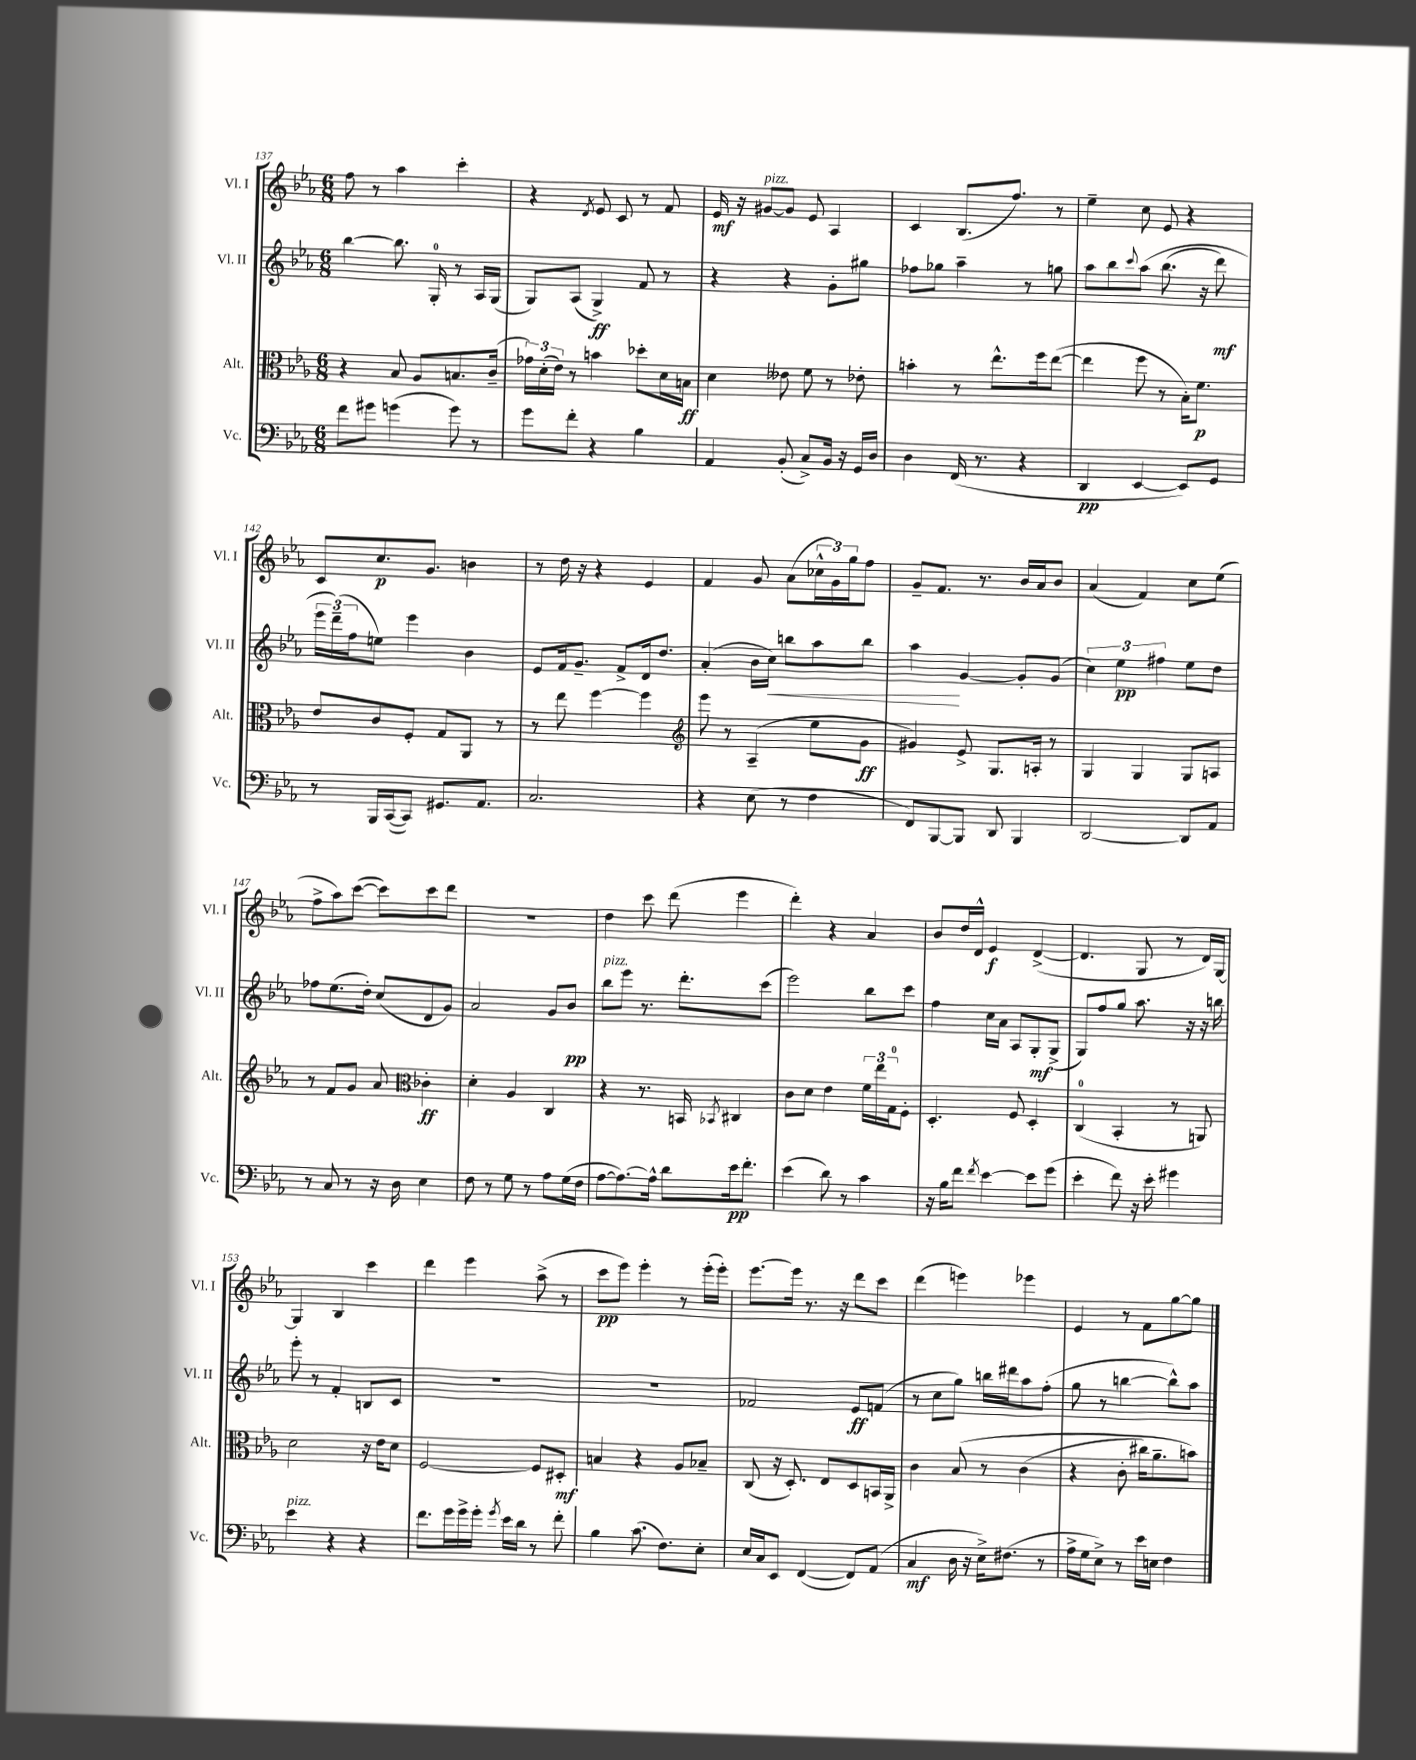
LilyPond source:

<<
\new StaffGroup <<
\new Staff = "s0" \with { instrumentName = "Vl. I" shortInstrumentName = "Vl. I" } {
    \clef treble \key ees \major \numericTimeSignature \time 6/8
    f''8 r8 aes''4 c'''4-. |
    r4 \acciaccatura { d'8 } ees'8 c'8 r8 f'8 |
    ees'16\mf r16 gis'8~^\markup { \italic "pizz." } gis'8 ees'8 aes4 |
    c'4 bes8.( f''8.) r8 |
    ees''4-- c''8 ees'8 r4 |
    c'8 c''8.\p g'8. b'4 |
    r8 d''16 r16 r4 ees'4 |
    f'4 g'8 aes'8( \tuplet 3/2 { ces''16-^ g'16) g''16 } f''8 |
    g'8-- f'8. r8. bes'16 aes'16 bes'8 |
    aes'4( f'4) c''8 ees''8( |
    f''8-> aes''8) c'''8~( c'''8) c'''8 d'''8 |
    R2. |
    d''4 c'''8 d'''8( ees'''4 |
    d'''4-.) r4 aes'4 |
    bes'8 d''16 d'16-^ ees'4\f d'4~->( |
    d'4. g8 r8 d'16) g16~ |
    g4 bes4 c'''4 |
    d'''4 ees'''4 aes''8->( r8 |
    c'''8\pp ees'''8) ees'''4-. r8 ees'''16-.( ees'''16-.) |
    ees'''8.~ ees'''16 r8. r16 d'''8 c'''8 |
    d'''4( e'''4) ees'''4 |
    ees'4 r8 f'8 g''8~ g''8 \bar "|." |
}
\new Staff = "s1" \with { instrumentName = "Vl. II" shortInstrumentName = "Vl. II" } {
    \clef treble \key ees \major \numericTimeSignature \time 6/8
    bes''4~ bes''8. g16-0-. r8 aes16 g16( |
    g8) aes8( g4->\ff) f'8 r8 |
    r4 r4 g'8-. gis''8 |
    fes''8 ges''8 aes''4-- r8 g''8 |
    aes''8 bes''8 \appoggiatura { c'''8 } aes''8\( bes''8.( r16 d'''8\mf) |
    \tuplet 3/2 { ees'''16 d'''16--(\) f''16 } e''8) ees'''4 bes'4 |
    ees'8 f'16 g'8.-- f'8-> d'16 d''8. |
    aes'4-.( bes'16 c''16\<) b''8 aes''8 b''8 |
    aes''4\! g'4~ g'8-. g'8( |
    \tuplet 3/2 { c''4) ees''4\pp fis''4 } ees''8 d''8 |
    fes''8 ees''8.( d''16-.) c''8( d'8 g'8) |
    aes'2 g'8 bes'8\pp |
    bes''8^\markup { \italic "pizz." } ees'''8 r8. d'''8.-. c'''8( |
    ees'''2) bes''8 c'''8 |
    f''4 c''16 aes'16 aes8 g8-.\mf g8->( |
    g8) f''8 g''8 aes''8. r16 r16 b''16 |
    ees'''8-. r8 f'4-. b8 c'8 |
    R2. |
    R2. |
    fes'2 ees'8\ff f'8( |
    r8 c''8 g''8) b''16 dis'''16 aes''8 f''8-.( |
    g''8 r8 b''4~ b''8-^) aes''8 \bar "|." |
}
\new Staff = "s2" \with { instrumentName = "Alt." shortInstrumentName = "Alt." } {
    \clef alto \key ees \major \numericTimeSignature \time 6/8
    r4 bes8 aes8 b8. c'16--( |
    \tuplet 3/2 { ges'16) d'16-.( ees'16) } r8 b'4 des''8-. d'16 b16\ff |
    d'4 eeses'8 f'8 r8 ees'8-. |
    b'4-. r8 ees''8.-^ f''16 ees''8~( |
    ees''4 f''8 r8 bes16-.) f'8.\p |
    ees'8 c'8 f8-. g8 aes,8 r8 |
    r8 ees''8 f''4~ f''4 |
    \clef treble ees'''8 r8 aes4--( ees''8 g'8\ff |
    gis'4) ees'8-> g8. a16-. r8 |
    g4 g4 g8 a8 |
    r8 f'8 g'8 aes'8 \clef alto ces'4-.\ff |
    d'4-. aes4 c4 |
    r4 r8. b,16 \acciaccatura { bes,8 } cis4 |
    c'8 d'8 ees'4 \tuplet 3/2 { f'16 ees''16 g16-0 } f8-. |
    d4.-. f8 d4-. |
    c4-0( bes,4-. r8 a,8) |
    d'2 r16 ees'16 d'8 |
    f2~ f8 dis8-.\mf |
    b4 r4 aes8 bes8-- |
    c8( r16 d8.-.) ees8 d8 b,16 aes,16-> |
    c'4 bes8\( r8 c'4( |
    r4 c'8-. cis''16) aes'8.-- b'8\) \bar "|." |
}
\new Staff = "s3" \with { instrumentName = "Vc." shortInstrumentName = "Vc." } {
    \clef bass \key ees \major \numericTimeSignature \time 6/8
    f'8 gis'8 g'4( g'8) r8 |
    g'8 f'8-. r4 bes4 |
    aes,4 bes,8-.( c8->) bes,16 r16 g,16 d16 |
    d4 f,16( r8. r4 |
    d,4\pp ees,4~ ees,8) g,8 |
    r8 bes,,16 c,16~( c,8) gis,8. aes,8. |
    c2. |
    r4 ees8( r8 f4 |
    f,8) bes,,8~ bes,,8 d,8 bes,,4 |
    d,2~ d,8 aes,8 |
    r8 c8 r8 r16 d16 ees4 |
    f8 r8 g8 r8 aes8 g16( f16 |
    aes8~ aes8.~) aes16-^ d'8 ees'16\pp f'8.-. |
    ees'4( d'8) r8 c'4 |
    r16 bes16 f'8 \acciaccatura { f'8 } ees'4~ ees'8 g'8( |
    ees'4-. f'8) r16 ees'16-. gis'4 |
    ees'4^\markup { \italic "pizz." } r4 r4 |
    f'8. g'16 g'16-> g'16-. \acciaccatura { g'8 } ees'16 d'16 r8 f'8-. |
    bes4 c'8.( f8.) ees8-. |
    ees16 c16 ees,8 f,4~( f,8) aes,8( |
    c4\mf d16 r16 ees16->) fis8.( r8 |
    aes16-> g16 ees8->) r8 ees'16 e16 f4 \bar "|." |
}
>>
>>
\layout { \context { \Score currentBarNumber = #137 } }
